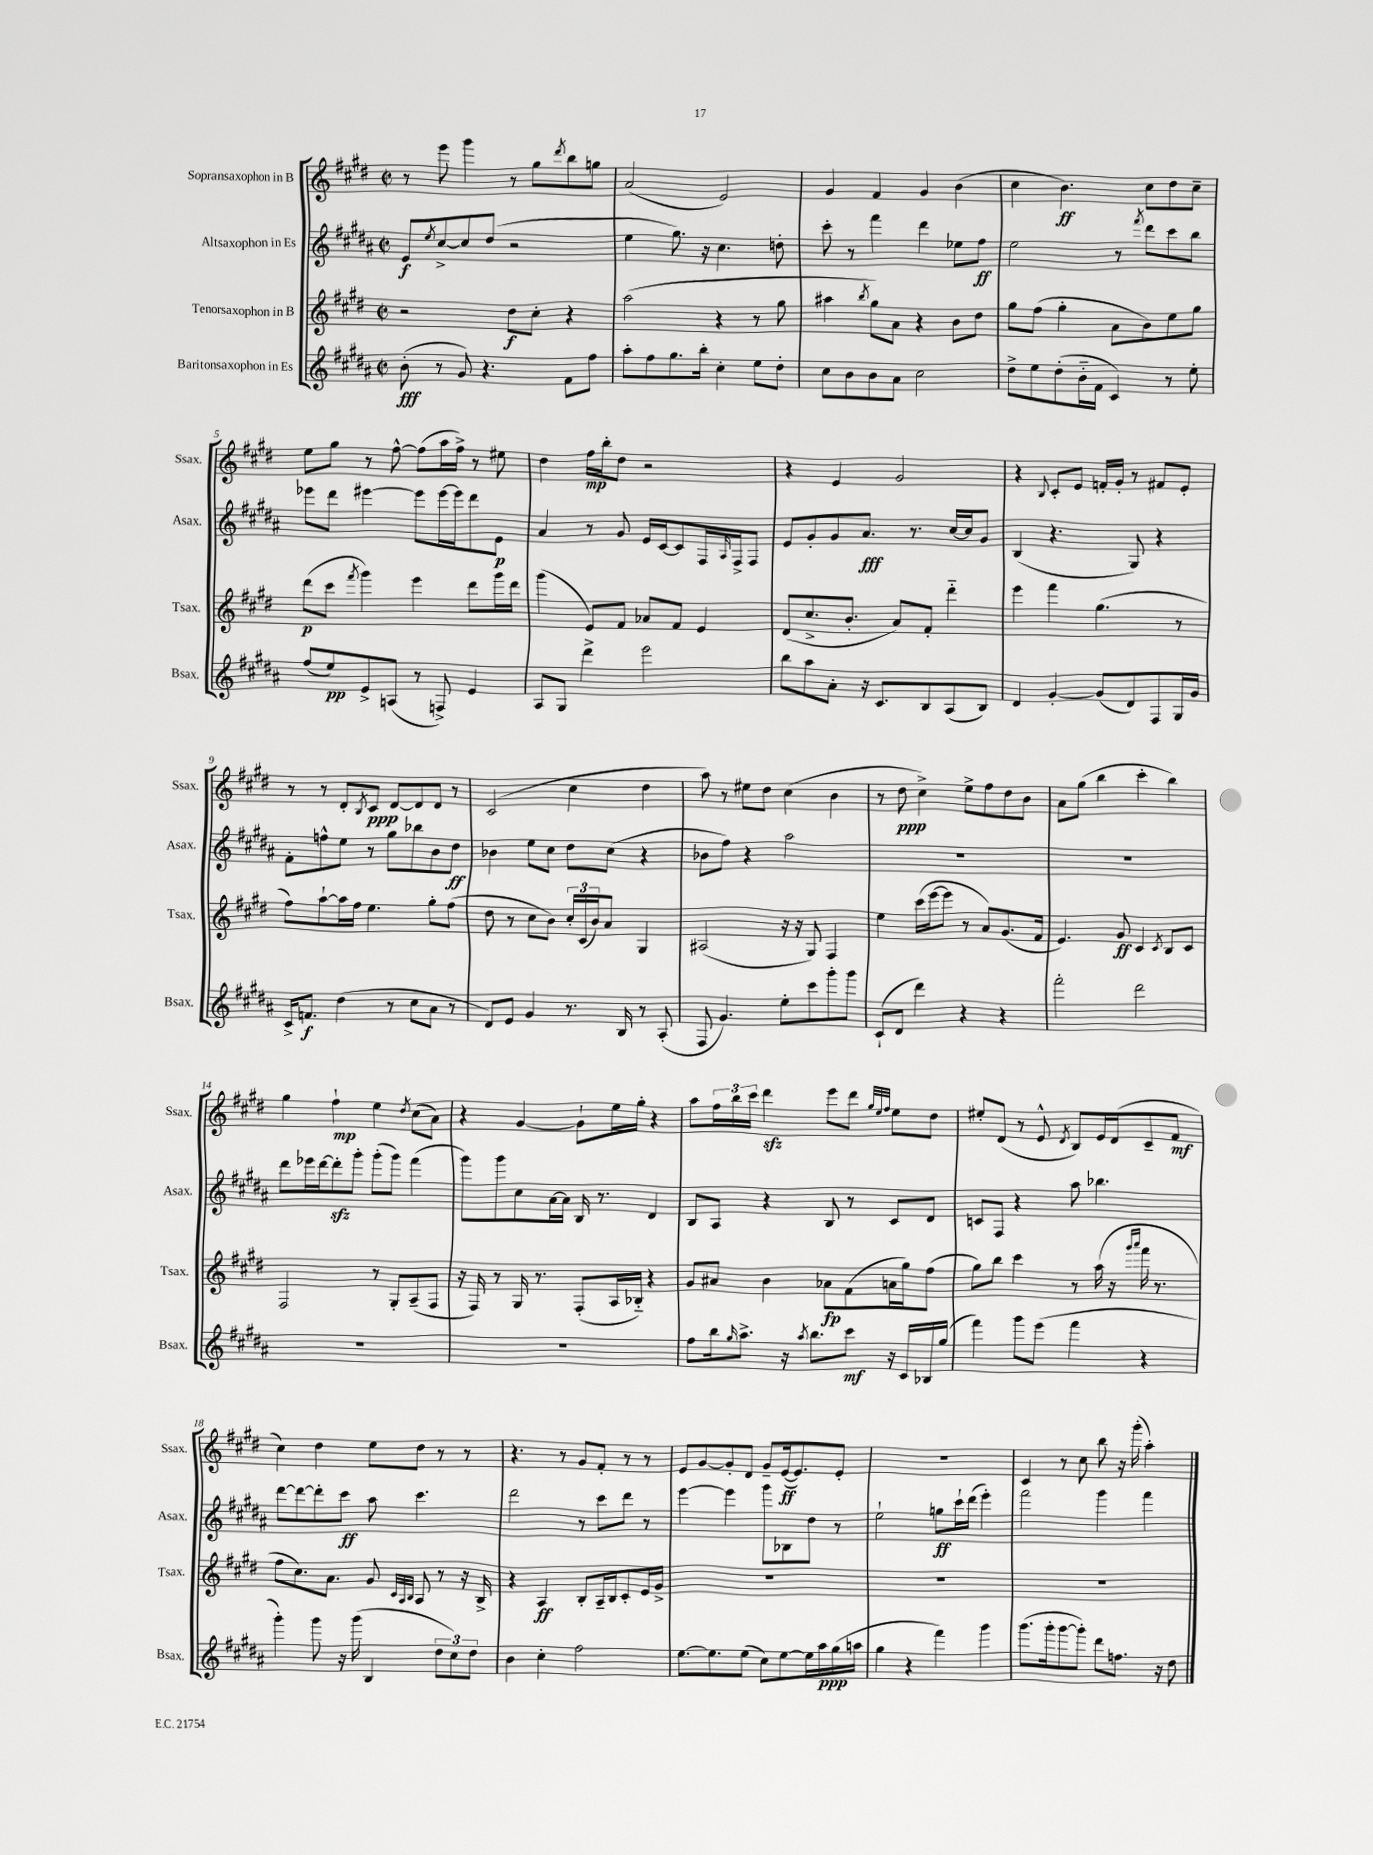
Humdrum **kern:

**kern	**dynam	**kern	**dynam	**kern	**dynam	**kern	**dynam
*part4	*part4	*part3	*part3	*part2	*part2	*part1	*part1
*staff4	*staff4	*staff3	*staff3	*staff2	*staff2	*staff1	*staff1
*I"Baritonsaxophon in Es	*	*I"Tenorsaxophon in B	*	*I"Altsaxophon in Es	*	*I"Sopransaxophon in B	*
*I'Bsax.	*	*I'Tsax.	*	*I'Asax.	*	*I'Ssax.	*
*clefG2	*	*clefG2	*	*clefG2	*	*clefG2	*
*k[f#c#g#d#a#]	*	*k[f#c#g#d#]	*	*k[f#c#g#d#a#]	*	*k[f#c#g#d#]	*
*M2/2	*	*M2/2	*	*M2/2	*	*M2/2	*
*met(c|)	*	*met(c|)	*	*met(c|)	*	*met(c|)	*
=1	=1	=1	=1	=1	=1	=1	=1
(8b'\	fff	2r	.	8e/L	f	8r	.
.	.	.	.	8qee/	.	.	.
8r	.	.	.	[8cc#^/	.	8eee\	.
8g#/)	.	.	.	8cc#/]	.	4ggg#\	.
4.r	.	.	.	(8dd#/J	.	.	.
.	.	8dd#\L	f	2r	.	8r	.
.	.	8cc#'\J	.	.	.	8gg#\L	.
.	.	.	.	.	.	8qddd#/	.
8f#\L	.	4r	.	.	.	8bb\	.
8ff#\J	.	.	.	.	.	8ggn\J	.
=2	=2	=2	=2	=2	=2	=2	=2
8aa#'\L	.	(2aa\	.	4ee\	.	(2a/	.
8ff#\	.	.	.	.	.	.	.
8.gg#\	.	.	.	8.gg#\)	.	.	.
16bb'\Jk	.	.	.	16r	.	.	.
4cc#'\	.	4r	.	4.cc#\	.	2e/)	.
8ee\L	.	8r	.	.	.	.	.
8dd#'\J	.	8gg#\	.	8ddn'\	.	.	.
=3	=3	=3	=3	=3	=3	=3	=3
8cc#\L	.	4aa#X\	.	8ccc#'\	.	4g#/	.
8b\	.	.	.	8r	.	.	.
.	.	8qbb/	.	.	.	.	.
8b\	.	8gg#\L)	.	4fff#\	.	4f#/	.
8a#\J	.	8a\J	.	.	.	.	.
2cc#\	.	4r	.	4ddd#\	.	4g#/	.
.	.	8b\L	.	8ee-X\L	.	(4b\	.
.	.	8dd#\J	.	8ff#\J	ff	.	.
=4	=4	=4	=4	=4	=4	=4	=4
8dd#^\L	.	8gg#\L	.	2ee\	.	4cc#\	.
8ee\	.	(8ff#\J	.	.	.	.	.
(8dd#'\	.	4gg#'\	.	.	.	4.b\)	ff
16b\L	.	.	.	.	.	.	.
16f#\JJ	.	.	.	.	.	.	.
4c#/)	.	8a\L	.	8r	.	.	.
.	.	.	.	8qfff#/	.	.	.
.	.	8b\)	.	8ddd#\L	.	8cc#\L	.
8r	.	8ee\	.	8ccc#\	.	8dd#\	.
8ee'\	.	8gg#\J	.	8bb\J	.	8cc#~\J	.
!!LO:LB:g=z
=5	=5	=5	=5	=5	=5	=5	=5
(8ff#/L	.	(8ddd#\L	p	8eee-X\L	.	8ee\L	.
8ee/)	pp	8ccc#\J	.	8ddd#\J	.	8gg#\J	.
.	.	8qfff#/	.	.	.	.	.
8e^/	.	4ggg#\)	.	[4eee#X\	.	8r	.
(8An/J	.	.	.	.	.	[8ff#^^\	.
8r	.	4eee\	.	8eee#\L]	.	(8ff#\L]	.
8Fn^/)	.	.	.	[16eee#\L	.	16aa\L	.
.	.	.	.	16eee#\J]	.	16ff#^\JJ)	.
4e/	.	8ddd#\L	.	8ddd#\	.	8r	.
.	.	16ggg#\L	.	8e\J	p	8ee#X\	.
.	.	16ddd#\JJ	.	.	.	.	.
=6	=6	=6	=6	=6	=6	=6	=6
8A#/L	.	(4ggg#\	.	4a#/	.	4dd#\	.
8G#/J	.	.	.	.	.	.	.
4ddd#^\	.	8e/L)	.	8r	.	16ff#\LL	mp
.	.	.	.	.	.	16bb'\J	.
.	.	8f#/J	.	8g#/	.	8dd#\J	.
2eee\	.	8a-X/L	.	16e/LL	.	2r	.
.	.	.	.	[16c#/J	.	.	.
.	.	8f#/J	.	8c#/]	.	.	.
.	.	4e/	.	16F#/L	.	.	.
.	.	.	.	16qqA#/	.	.	.
.	.	.	.	16F#^/J	.	.	.
.	.	.	.	8F#/J	.	.	.
=7	=7	=7	=7	=7	=7	=7	=7
8bb\L	.	(8d#/L	.	8e/L	.	4r	.
8aa#\	.	8.cc#^/	.	8g#'/	.	.	.
8a#'\J	.	.	.	8g#/	.	4e/	.
.	.	8.b'/J	.	.	.	.	.
16r	.	.	.	8.a#/J	fff	.	.
8.c#/L	.	.	.	.	.	.	.
.	.	8a/L)	.	.	.	2g#/	.
.	.	.	.	8.r	.	.	.
8B/	.	8f#'/J	.	.	.	.	.
(8A#/	.	4ddd#\	.	[16cc#/LL	.	.	.
.	.	.	.	16cc#/J]	.	.	.
8B/J)	.	.	.	8g#/J	.	.	.
=8	=8	=8	=8	=8	=8	=8	=8
4d#/	.	4eee\	.	(4B/	.	4r	.
.	.	.	.	.	.	8qqB/	.
[4g#'/	.	4fff#\	.	4.r	.	8c#'/L	.
.	.	.	.	.	.	8e/J	.
(8g#/L]	.	(4.gg#\	.	.	.	16fn'/LL	.
.	.	.	.	.	.	16g#'/JJ	.
8d#/)	.	.	.	8G#/)	.	8r	.
8F#/	.	.	.	4r	.	8f#X/L	.
16G#/L	.	8r	.	.	.	8e'/J	.
16g#/JJ	.	.	.	.	.	.	.
!!LO:LB:g=z
=9	=9	=9	=9	=9	=9	=9	=9
16c#^/KL	.	8ff#\L)	.	8f#'\L	.	8r	.
8.fn/J	f	.	.	.	.	.	.
.	.	[8aa`\	.	8ffn^^\	.	8r	.
(4dd#\	.	16aa\L]	.	8ee\J	.	8d#'/L	.
.	.	16ff#\JJ	.	.	.	.	.
.	.	.	.	.	.	8qB/	.
.	.	4.ee\	.	8r	.	8c#/J	ppp
8r	.	.	.	8gg#\L	.	[8d#/L	.
8cc#\L	.	.	.	8bb-X\	.	8d#/]	.
8a#\J	.	8gg#'\L	.	8b\	.	8d#/J	.
8r	.	(8ff#\J	.	8dd#\J	ff	8r	.
=10	=10	=10	=10	=10	=10	=10	=10
8d#/L)	.	8dd#\	.	4b-X\	.	(2c#/	.
8e/J	.	8r	.	.	.	.	.
4g#/	.	8cc#\L	.	8ee\L	.	.	.
.	.	8b\J)	.	8cc#\J	.	.	.
8.r	.	24cc#'/LL	.	8dd#\L	.	4cc#\	.
.	.	(24c#/	.	.	.	.	.
.	.	24b/J)	.	.	.	.	.
.	.	8a/J	.	(8cc#\J	.	.	.
16B/	.	.	.	.	.	.	.
8r	.	4G#/	.	4r	.	4dd#\	.
(8A#'/	.	.	.	.	.	.	.
=11	=11	=11	=11	=11	=11	=11	=11
8F#/	.	(2A#X/	.	8b-X\L	.	8aa\)	.
4.g#/)	.	.	.	8ff#\J)	.	8r	.
.	.	.	.	4r	.	8ee#X\L	.
.	.	.	.	.	.	8dd#\J	.
8ee'\L	.	16r	.	2aa#\	.	(4cc#\	.
.	.	16r	.	.	.	.	.
8ccc#\	.	8G#/)	.	.	.	.	.
8ggg#'\	.	4F#/	.	.	.	4b\	.
8ggg#\J	.	.	.	.	.	.	.
=12	=12	=12	=12	=12	=12	=12	=12
(8c#`/L	.	4ee\	.	1r	.	8r	.
8d#/J	.	.	.	.	.	8dd#\	ppp
4ddd#\)	.	(16ccc#\LL	.	.	.	4cc#^\)	.
.	.	[16eee\J	.	.	.	.	.
.	.	8eee\J]	.	.	.	.	.
4r	.	8r	.	.	.	8ee^\L	.
.	.	8a/L)	.	.	.	8ff#\	.
4r	.	(8.g#/	.	.	.	8dd#\	.
.	.	.	.	.	.	8b\J	.
.	.	16f#/Jk	.	.	.	.	.
=13	=13	=13	=13	=13	=13	=13	=13
2fff#'\	.	4.e/)	.	1r	.	8a\L	.
.	.	.	.	.	.	(8gg#\J	.
.	.	.	.	.	.	4bb\	.
.	.	8g#/	ff	.	.	.	.
2ddd#\	.	4c#/	.	.	.	4ccc#'\	.
.	.	8qc#/	.	.	.	.	.
.	.	8B/L	.	.	.	4bb\)	.
.	.	8c#/J	.	.	.	.	.
!!LO:LB:g=z
=14	=14	=14	=14	=14	=14	=14	=14
1r	.	2F#/	.	8ddd#\L	.	4gg#\	.
.	.	.	.	16eee-X\L	.	.	.
.	.	.	.	[16ddd#\J	.	.	.
.	.	.	.	8ddd#zz'\]	.	4ff#`\	mp
.	.	.	.	8ggg#'\J	.	.	.
.	.	8r	.	(8ggg#'\L	.	4ee\	.
.	.	8G#'/L	.	8ggg#\J)	.	.	.
.	.	.	.	.	.	8qdd#/	.
.	.	(8A~/	.	(4fff#\	.	(8cc#\L	.
.	.	8F#/J	.	.	.	8a\J)	.
=15	=15	=15	=15	=15	=15	=15	=15
1r	.	16r	.	8ggg#\L)	.	4r	.
.	.	16F#/)	.	.	.	.	.
.	.	8r	.	8ggg#\	.	.	.
.	.	16G#/	.	8cc#\	.	[4g#/	.
.	.	8.r	.	.	.	.	.
.	.	.	.	[16a#\L	.	.	.
.	.	.	.	16a#\JJ]	.	.	.
.	.	(8F#'/L	.	16B/	.	8g#`\L]	.
.	.	.	.	8.r	.	.	.
.	.	16A/L	.	.	.	16ee\L	.
.	.	16B-X/JJ)	.	.	.	16gg#'\JJ	.
.	.	4r	.	4d#/	.	4r	.
=16	=16	=16	=16	=16	=16	=16	=16
8ff#\L	.	8g#/L	.	8B/L	.	8aa\L	.
16bb\k	.	8a#X/J	.	8A#/J	.	24ff#\L	.
.	.	.	.	.	.	24bb\	.
16qqgg#/	.	.	.	.	.	.	.
8.aa#^\J	.	.	.	.	.	.	.
.	.	.	.	.	.	24ccc#\JJ	.
.	.	4b\	.	4r	.	4ddd#zz\	.
16r	.	.	.	.	.	.	.
8qaa#/	.	.	.	.	.	.	.
8.bb\L	.	.	.	.	.	.	.
.	.	8a-X\L	fp	8B/	.	8eee\L	.
8ccc#\J	mf	(8f#\	.	8r	.	8ddd#\J	.
.	.	.	.	.	.	32qqgg#/LLL	.
.	.	.	.	.	.	32qqee/	.
.	.	.	.	.	.	32qqff#/JJJ	.
16r	.	16an\L	.	8c#/L	.	8ee\L	.
16c#/LL	.	16gg#\J)	.	.	.	.	.
16B-X/	.	(8ff#\J	.	8d#/J	.	8dd#\J	.
(16gg#/JJ	.	.	.	.	.	.	.
=17	=17	=17	=17	=17	=17	=17	=17
4fff#\)	.	8gg#\L)	.	8cn/L	.	8ee#X'/L	.
.	.	8bb\J	.	8F#/J	.	(8d#/J	.
8ggg#\L	.	4ccc#\	.	4r	.	8r	.
(8eee\J	.	.	.	.	.	8e^^/	.
.	.	.	.	.	.	8qd#/	.
4fff#\	.	8r	.	8aa#\	.	8B/L)	.
.	.	(16aa\	.	4.bb-X\	.	16e/L	.
.	.	16r	.	.	.	(16d#/J	.
.	.	16qqggg#/LL	.	.	.	.	.
.	.	16qqaaa/JJ	.	.	.	.	.
4r	.	16fff#\	.	.	.	8c#~/	.
.	.	8.r	.	.	.	.	.
.	.	.	.	.	.	8f#/J	mf
!!LO:LB:g=z
=18	=18	=18	=18	=18	=18	=18	=18
4ggg#'\)	.	8ff#\L	.	[8ddd#\L	.	4cc#\)	.
.	.	8.cc#\)	.	8ddd#\_	.	.	.
8ggg#\	.	.	.	8ddd#'\]	.	4dd#\	.
.	.	8.a\J	.	.	.	.	.
16r	.	.	.	8ccc#\J	ff	.	.
(16ggg#\	.	.	.	.	.	.	.
4B/	.	8g#/	.	8aa#\	.	8ee\L	.
.	.	32qqc#/LLL	.	.	.	.	.
.	.	32qqA/	.	.	.	.	.
.	.	32qqB/JJJ	.	.	.	.	.
.	.	8A/	.	4.ccc#\	.	8dd#\J	.
12dd#\L	.	8r	.	.	.	8r	.
12cc#\)	.	.	.	.	.	.	.
.	.	16r	.	.	.	8r	.
12dd#\J	.	.	.	.	.	.	.
.	.	16B^/	.	.	.	.	.
=19	=19	=19	=19	=19	=19	=19	=19
4b\	.	4r	.	2ddd#\	.	4.r	.
4cc#'\	.	4A/	ff	.	.	.	.
.	.	.	.	.	.	8r	.
2ff#\	.	8B'/L	.	8r	.	8g#/L	.
.	.	16A~/L	.	8ccc#\L	.	8f#'/J	.
.	.	16B/J	.	.	.	.	.
.	.	8c#'/	.	8ddd#\J	.	8r	.
.	.	16e/L	.	8r	.	8r	.
.	.	16g#^/JJ	.	.	.	.	.
=20	=20	=20	=20	=20	=20	=20	=20
[8.ee\L	.	1r	.	[4eee\	.	8e/L	.
.	.	.	.	.	.	[8g#/	.
8.ee\]	.	.	.	.	.	.	.
.	.	.	.	4eee\]	.	8g#'/]	.
(8ee\J	.	.	.	.	.	8d#/J	.
8cc#\L)	.	.	.	8ggg#\L	.	8g#~/L	.
[8ee\	.	.	.	8B-X\	.	([16e/k	ff
.	.	.	.	.	.	8.e/])	.
16ee\L]	.	.	.	8dd#\J	.	.	.
16aa#\	ppp	.	.	.	.	.	.
(16gg#\	.	.	.	8r	.	8e'/J	.
16aan\JJ	.	.	.	.	.	.	.
=21	=21	=21	=21	=21	=21	=21	=21
4gg#\	.	1r	.	2ee`\	.	1r	.
4r	.	.	.	.	.	.	.
4fff#\)	.	.	.	8ggn\L	ff	.	.
.	.	.	.	16ccc#`\L	.	.	.
.	.	.	.	(16ddd#\JJ	.	.	.
4ggg#\	.	.	.	4eee'\)	.	.	.
=22	=22	=22	=22	=22	=22	=22	=22
(8.ggg#\L	.	1r	.	2fff#\	.	4c#/	.
16ggg#'\k	.	.	.	.	.	.	.
[8ggg#\	.	.	.	.	.	8r	.
8ggg#'\J])	.	.	.	.	.	8cc#\	.
8ddd#\L	.	.	.	4ggg#\	.	8bb\	.
8.ffn\J	.	.	.	.	.	16r	.
.	.	.	.	.	.	(16ggg#'\	.
.	.	.	.	4fff#\	.	4aa'\)	.
16r	.	.	.	.	.	.	.
8dd#\	.	.	.	.	.	.	.
==	==	==	==	==	==	==	==
*-	*-	*-	*-	*-	*-	*-	*-
